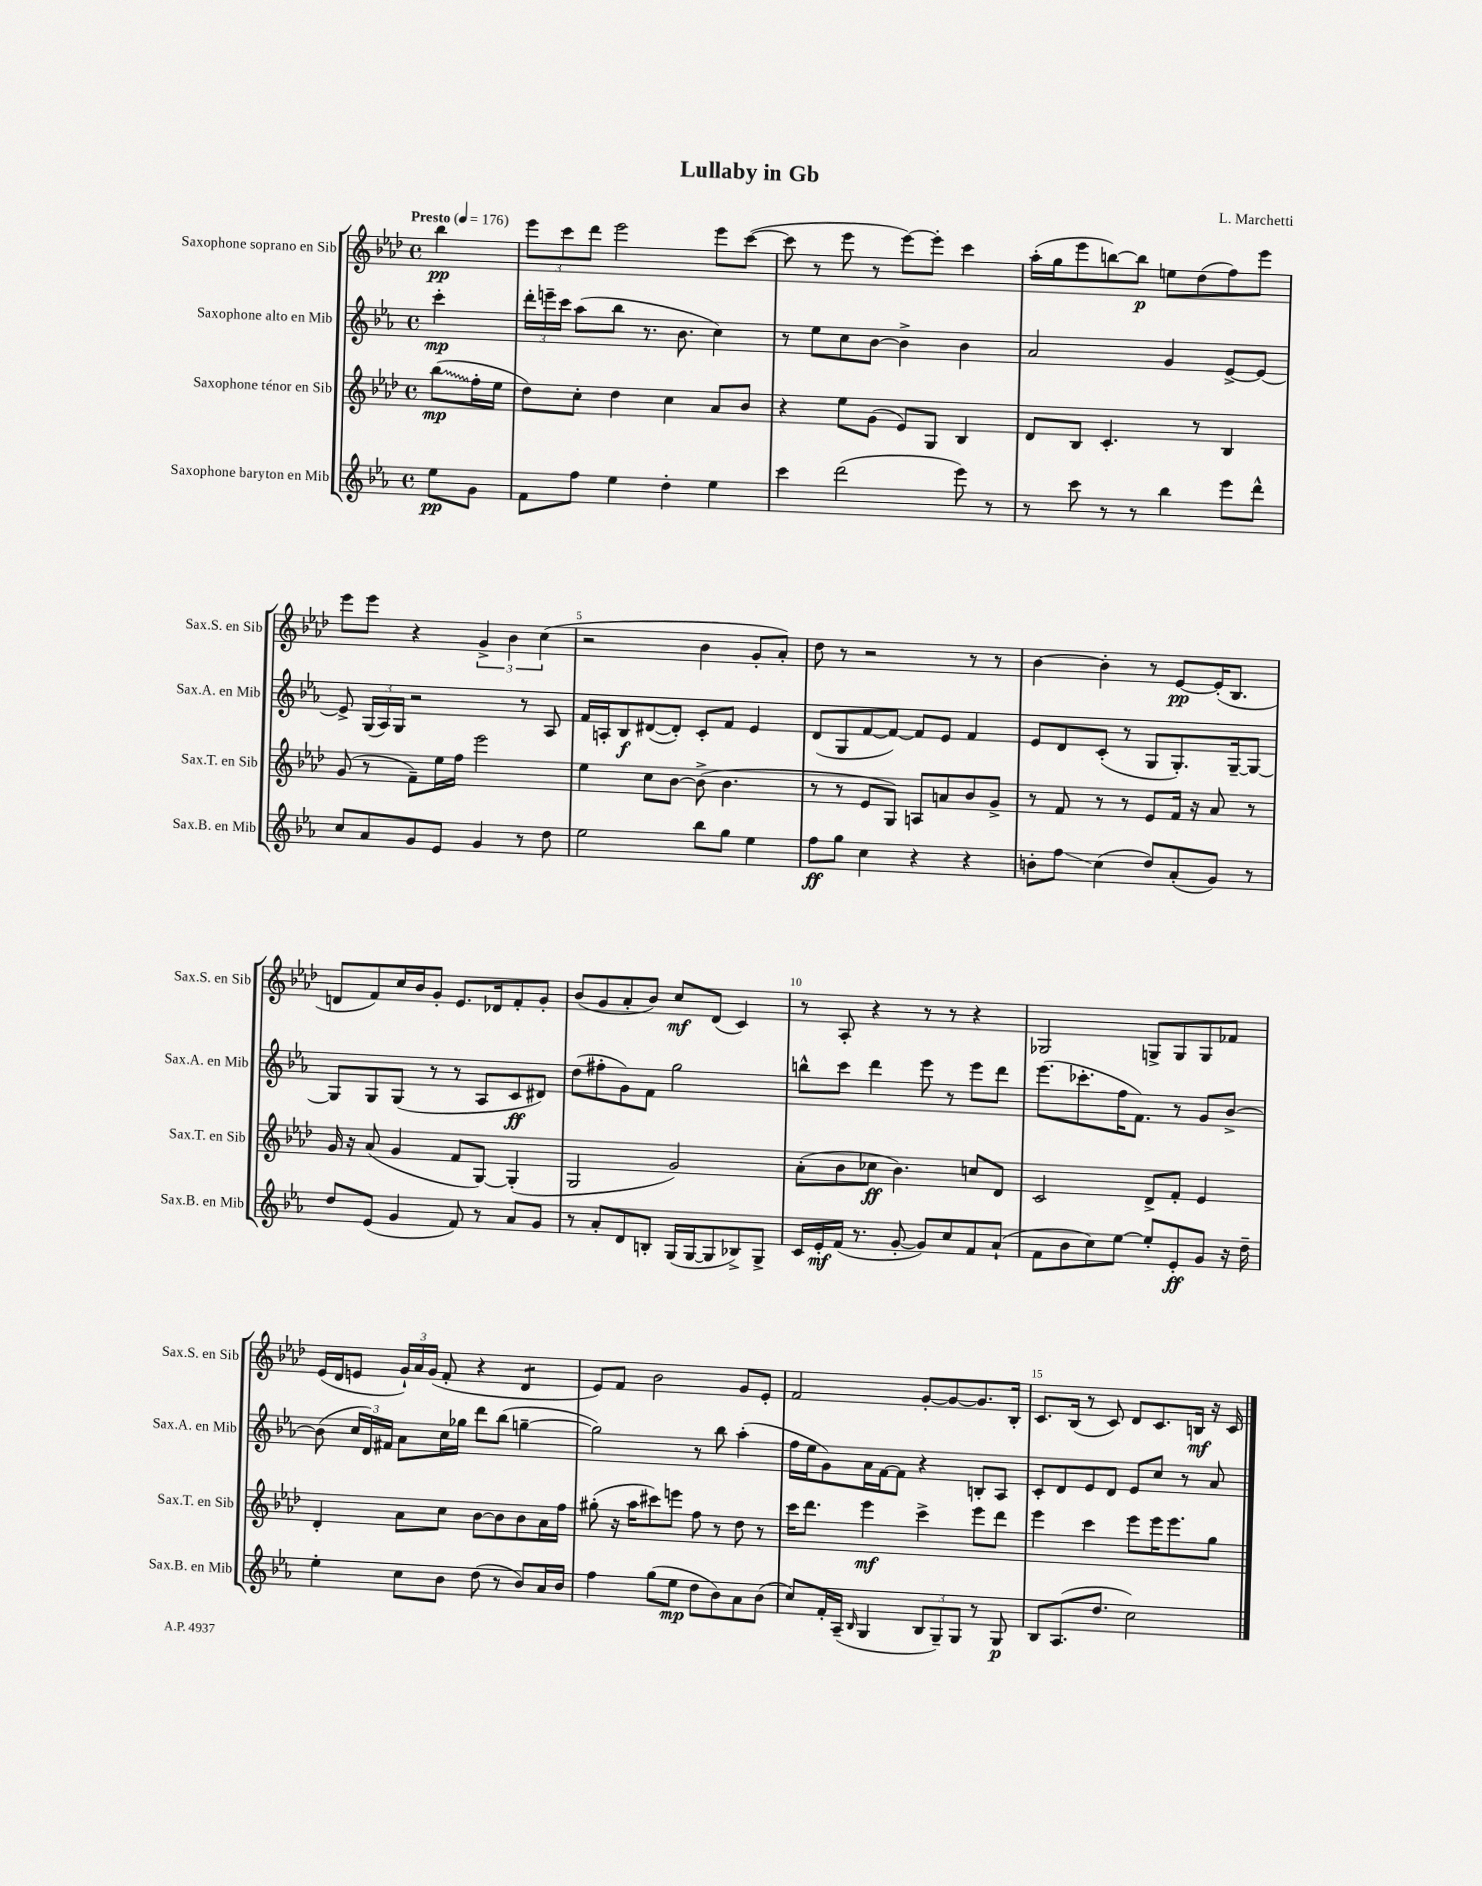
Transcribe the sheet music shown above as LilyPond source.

\header { title = "Lullaby in Gb" composer = "L. Marchetti" }
<<
\new StaffGroup <<
\new Staff = "s0" \with { instrumentName = "Saxophone soprano en Sib" shortInstrumentName = "Sax.S. en Sib" } {
    \clef treble \key aes \major \defaultTimeSignature \time 4/4 \partial 4 \tempo "Presto" 4 = 176
    \autoBeamOff bes''4\pp |
    \tuplet 3/2 { ees'''8[ c'''8 des'''8] } ees'''2 ees'''8[ c'''8]~( |
    c'''8 r8 ees'''8 r8 ees'''8[~) ees'''8]-. c'''4 |
    aes''16[-.( g''16 ees'''8 b''8~) b''8]\p e''8[ des''8( f''8) ees'''8] |
    ees'''8[ ees'''8] r4 \tuplet 3/2 { g'4-> bes'4 c''4( } |
    r2 bes'4 g'8[-. aes'8]-.) |
    des''8 r8 r2 r8 r8 |
    bes'4~ bes'4-. r8 ees'8[~\pp ees'16-.( bes8.] |
    d'8[ f'8) c''16 bes'16 g'8]-. ees'8.[ des'16 f'8-. g'8]-. |
    bes'8[( g'8 aes'8-. bes'8]) c''8[\mf des'8]( c'4) |
    r8 aes8-. r4 r8 r8 r4 |
    ges2 g8[-> g8 g8 fes'8] |
    ees'16[( des'16 e'8] \tuplet 3/2 { g'16[-!) aes'16 g'16]( } f'8-. r4 des'4:8 |
    ees'8[) f'8] bes'2 g'8[ ees'8]-. |
    f'2 g'8[~-. g'8~ g'8. bes16]-. |
    c'8.[ bes16]( r8 c'8) des'8[ c'8. b16]\mf r16 c'16 \bar "|." |
}
\new Staff = "s1" \with { instrumentName = "Saxophone alto en Mib" shortInstrumentName = "Sax.A. en Mib" } {
    \clef treble \key ees \major \defaultTimeSignature \time 4/4 \partial 4
    \autoBeamOff c'''4-.\mp |
    \tuplet 3/2 { d'''16[-. e'''16-- c'''16] } aes''8[( bes''8] r8. bes'8. c''4) |
    r8 ees''8[ c''8 bes'8]~ bes'4-> bes'4 |
    aes'2 g'4 ees'8[~-> ees'8]~ |
    ees'8-> \tuplet 3/2 { g16[( aes16) g16] } r2 r8 aes8 |
    f'16[ a16-. bes8\f dis'8~( dis'8]-.) c'8[-. f'8] ees'4 |
    d'8[( g8 f'8~ f'8]~) f'8[ ees'8] f'4 |
    ees'8[ d'8 c'8]-.( r8 g8[ g8.-.) g16~-- g8]~ |
    g8[ g8 g8]( r8 r8 aes8[ c'8\ff dis'8]) |
    d''8[( fis''8-. g'8) f'8] g''2 |
    b''8[-^ c'''8] d'''4 ees'''8 r8 ees'''8[ d'''8] |
    ees'''8.[( ces'''8.-. f''16 f'8.]) r8 g'8[ bes'8]~-> |
    bes'8( \tuplet 3/2 { c''16[ d'16) fis'16] } aes'8[ c''16 ges''16] d'''8[ bes''8]( g''4~-- |
    g''2) r8 bes''8 aes''4-.( |
    f''16[ ees''16 g'8) aes'16 f'16~ f'8] r4 b8[-. aes8] |
    c'8[-. d'8 ees'8 d'8] ees'8[ c''8] r8 aes'8 \bar "|." |
}
\new Staff = "s2" \with { instrumentName = "Saxophone ténor en Sib" shortInstrumentName = "Sax.T. en Sib" } {
    \clef treble \key aes \major \defaultTimeSignature \time 4/4 \partial 4
    \autoBeamOff \once \override Glissando.style = #'zigzag bes''8[\glissando\mp( f''16-. ees''16] |
    des''8[) c''8]-. des''4 c''4 aes'8[ bes'8] |
    r4 ees''8[ g'8]( ees'8[) g8] bes4 |
    des'8[ bes8] c'4.-. r8 bes4 |
    g'8( r8 f'8[--) ees''16 f''16] ees'''2 |
    ees''4 c''8[ bes'8]~ bes'8->( bes'4. |
    r8 r8 ees'8[ g8]) a8[ a'8 bes'8 g'8]-> |
    r8 f'8 r8 r8 ees'8[ f'16] r16 aes'8 r8 |
    g'16 r16 aes'8( g'4 f'8[ g8]~) g4-.( |
    g2 g'2) |
    aes'8[-.( bes'8 ces''8]\ff bes'4.) c''8[ des'8] |
    c'2 des'8[-> f'8]-. ees'4 |
    des'4-. aes'8[ c''8] bes'8[~ bes'8 bes'8 aes'16 f''16] |
    gis''8-.( r16 aes''16[ cis'''8) e'''8] f''8 r8 des''8 r8 |
    c'''16[ des'''8.] ees'''4\mf c'''4-> ees'''8[ des'''8] |
    ees'''4 c'''4 ees'''8[ ees'''16 ees'''8. g''8] \bar "|." |
}
\new Staff = "s3" \with { instrumentName = "Saxophone baryton en Mib" shortInstrumentName = "Sax.B. en Mib" } {
    \clef treble \key ees \major \defaultTimeSignature \time 4/4 \partial 4
    \autoBeamOff ees''8[\pp g'8] |
    f'8[ f''8] ees''4 d''4-. ees''4 |
    c'''4 d'''2( ees'''8) r8 |
    r8 c'''8 r8 r8 bes''4 ees'''8[ d'''8]-^ |
    c''8[ aes'8 g'8 ees'8] g'4 r8 d''8 |
    ees''2 bes''8[ g''8] ees''4 |
    f''8[\ff g''8] c''4 r4 r4 |
    b'8[-. f''8]\glissando c''4( d''8[) aes'8-.( g'8]) r8 |
    d''8[ ees'8]( g'4 f'8) r8 aes'8[ g'8] |
    r8 aes'8[-. d'8 b8]-. g16[( g16~ g8 bes8->) g8]-> |
    c'16[ ees'16-.\mf f'16]( r8. g'8~-. g'8[) c''8 f'8 aes'8]-!( |
    f'8[ bes'8 c''8) ees''8]~ ees''8[-. ees'8-.\ff g'8] r16 d''16-- |
    ees''4-. c''8[ bes'8] d''8( r8 bes'8[) aes'16 bes'16] |
    f''4 g''8[( ees''8]\mp d''8[ bes'8) aes'8 bes'8]( |
    c''8[) f'16-. aes16]--( \grace { bes16 } g4 \tuplet 3/2 { bes8[ g8--) g8] } r8 g8\p |
    bes8[ aes8.( d''8.] c''2) \bar "|." |
}
>>
>>
\layout { \context { \Score \override BarNumber.break-visibility = ##(#f #t #t) barNumberVisibility = #(every-nth-bar-number-visible 5) } }
